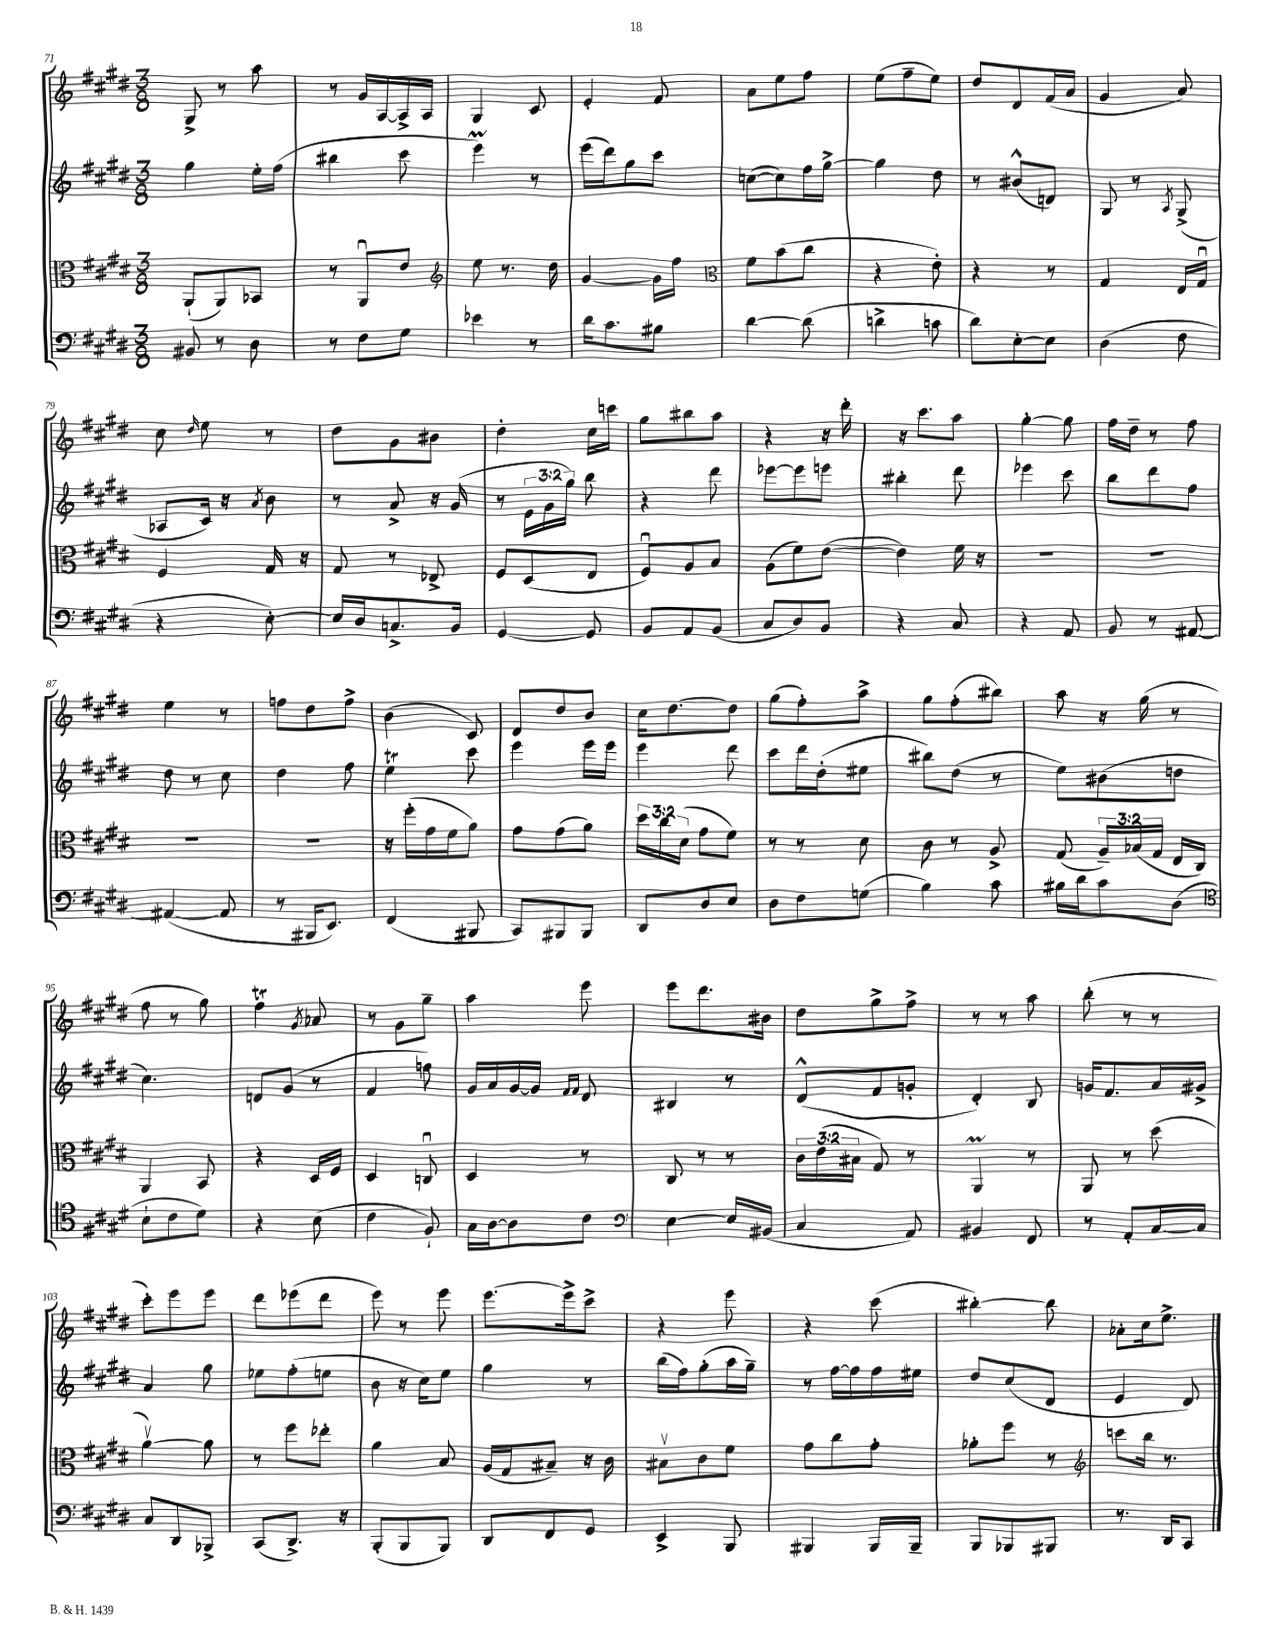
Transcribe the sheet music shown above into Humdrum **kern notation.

**kern	**kern	**kern	**kern
*part4	*part3	*part2	*part1
*staff4	*staff3	*staff2	*staff1
*clefF4	*clefC3	*clefG2	*clefG2
*k[f#c#g#d#]	*k[f#c#g#d#]	*k[f#c#g#d#]	*k[f#c#g#d#]
*M3/8	*M3/8	*M3/8	*M3/8
=71	=71	=71	=71
8BB#X/	(8AA`/L	4gg#\	8G#^/
8r	8AA/)	.	8r
8D#\	8BB-X/J	16ee'\LL	8aa\
.	.	(16ff#\JJ	.
=72	=72	=72	=72
8r	8r	4bb#X\	8r
8F#\L	8AAu/L	.	16g#/LL
.	.	.	[16A/
8G#\J	8e/J	8ccc#\	16A^/]
.	.	.	16A/JJ
=73	=73	=73	=73
*	*clefG2	*	*
4e-X\	8ee\	4eeeM\)	4G#/
.	8.r	.	.
8r	.	8r	8c#/
.	16dd#\	.	.
=74	=74	=74	=74
16d#\KL	[4g#/	(16eee\LL	4e'/
8.c#\	.	16ddd#\J)	.
.	.	8gg#\	.
8B#X\J	16g#\LL]	8ccc#\J	8f#/
.	16ff#\JJ	.	.
=75	=75	=75	=75
*	*clefC3	*	*
[4d#\	8f#\L	([8ccn\L	8a\L
.	(8b\	8cc\])	8ee\
(8d#\]	8cc#\J	16ff#\L	8ff#\J
.	.	[16gg#^\JJ	.
=76	=76	=76	=76
4dn^\	4r	4gg#\]	(8ee\L
.	.	.	8ff#~\
8cn\	8e'\)	8dd#\	8ee\J)
=77	=77	=77	=77
8d#\L)	4r	8r	8dd#/L
[8E'\	.	(8b#X^^/L	8d#/
8E\J]	8r	8dn/J)	(16f#/L
.	.	.	16a/JJ
=78	=78	=78	=78
(4D#\	4G#/	8G#/	4g#/
.	.	8r	.
.	.	8qA/	.
8F#\	16E/LL	(8G#^/	8a/)
.	16G#u/JJ	.	.
!!LO:LB:g=z
=79	=79	=79	=79
4r	4F#/	8A-X/L	8cc#\
.	.	.	16qqdd#/
.	.	16c#/Jk)	8ee\
.	.	16r	.
.	.	8qa/	.
[8E'\)	16G#/	8b\	8r
.	16r	.	.
=80	=80	=80	=80
16E/LL]	8G#/	8r	8dd#\L
16D#/J	.	.	.
8.Cn^/	8r	8a^/	8g#\
.	8E-X^/	16r	8b#X\J
16BB/Jk	.	(16g#/	.
=81	=81	=81	=81
[4GG#/	8F#/L	8r	4dd#'\
.	(8D#/	24e\LL	.
.	.	24g#\	.
.	.	24gg#\JJ)	.
8GG#/]	8E/J	8bb\	16cc#\LL
.	.	.	16cccn\JJ
=82	=82	=82	=82
8BB/L	8F#u/L)	4r	8gg#\L
8AA/	8A/	.	8bb#X\
(8BB/J	8B/J	8ddd#\	8aa\J
=83	=83	=83	=83
8C#/L	(8A\L	[8eee-X\L	4r
8D#/)	8f#\)	8eee-\]	.
8BB/J	([8e\J	8eeen\J	16r
.	.	.	16ddd#'\
=84	=84	=84	=84
4r	4e\])	4bb#X'\	16r
.	.	.	8.ccc#\L
8C#/	16f#\	8ddd#\	8aa\J
.	16r	.	.
=85	=85	=85	=85
4r	4.r	4eee-X\	[4gg#'\
8AA/	.	8ccc#\	8gg#\]
=86	=86	=86	=86
8BB/	4.r	8bb\L	16ff#\LL
.	.	.	16dd#~\JJ
8r	.	8ddd#\	8r
[8AA#X/	.	8ff#\J	8ff#\
!!LO:LB:g=z
=87	=87	=87	=87
(4AA#X/_	4.r	8dd#\	4ee\
.	.	8r	.
8AA#/]	.	8cc#\	8r
=88	=88	=88	=88
8r	4.r	4dd#\	8ffn\L
16BBB#X/KL	.	.	8dd#\
8.EE/J)	.	.	.
.	.	8ff#\	8ff^\J
=89	=89	=89	=89
(4FF#/	16r	4eeT\	(4b\
.	(16ff#'\LL	.	.
.	16g#\	.	.
.	16f#\J	.	.
8BBB#X/	8a\J)	8ccc#\	8c#/)
=90	=90	=90	=90
8CC#/L)	8g#\L	4eee\	8d#/L
8BBB#X/	(8g#\	.	8dd#/
8BBB#/J	8a\J)	16eee\LL	8b/J
.	.	16eee\JJ	.
=91	=91	=91	=91
8DD#/L	24dd#\LL	4eee\	16cc#\KL
.	24cc#\	.	.
.	.	.	[8.dd#\
.	(24d#\JJ	.	.
8D#/	8g#\L	.	.
8E/J	8f#\J)	8ddd#\	8dd#\J]
=92	=92	=92	=92
8D#\L	8r	8ccc#\L	(8gg#\L
8F#\	8r	16ddd#\L	8ff#'\)
.	.	(16dd#'\J	.
(8Gn\J	8d#\	8ee#X\J	8aa^\J
=93	=93	=93	=93
4B\)	8c#\	8bb#X\L)	8gg#\L
.	8r	(8dd#\J	(8ff#'\
8c#\	8A^/	8r	8bb#X\J)
=94	=94	=94	=94
16B#X\LL	(8G#/	8ee\L)	8aa\
16d#\J	.	.	.
8c#\	24A~/LL)	(8b#X\	16r
.	(24B-X/	.	.
.	.	.	(16gg#\
.	24G#/JJ	.	.
(8D#\J	16E/LL	8ddn\J	8r
.	16C#/JJ)	.	.
!!LO:LB:g=z
=95	=95	=95	=95
*clefC4	*	*	*
8B`\L	4AA/	4.cc#\)	8ff#\
8c#\	.	.	8r
8d#\J)	8BB/	.	8gg#\)
=96	=96	=96	=96
4r	4r	8dn/L	4ff#T\
.	.	(8g#/J	.
.	.	.	8qg#/
(8B\	16D#/LL	8r	8a-X/
.	16F#/JJ	.	.
=97	=97	=97	=97
4c#\	4D#/	4f#/	8r
.	.	.	8g#\L
8F#`/)	8Cnu/	8ffn\)	8gg#~\J
=98	=98	=98	=98
16G#\LL	4D#/	16g#/LL	4aa\
[16A\J	.	16a/	.
8A\]	.	[16g#/	.
.	.	16g#/JJ]	.
.	.	16qqf#/LL	.
.	.	16qqf#/JJ	.
8c#\J	8r	8d#/	8eee\
=99	=99	=99	=99
*clefF4	*	*	*
[4E\	8C#/	4B#X/	8eee\L
.	8r	.	8.ddd#\
16E/LL]	8r	8r	.
(16BB#X/JJ	.	.	16b#X\Jk
=100	=100	=100	=100
4C#/	24c#\LL	(8d#^^/L	8dd#\L
.	(24e\	.	.
.	24B#X\JJ	.	.
.	8G#/)	8f#/	8gg#^\
8AA/)	8r	8gn'/J	8ff#^\J
=101	=101	=101	=101
4BB#X/	4AAM/	4d#'/)	8r
.	.	.	8r
8FF#/	8r	8B/	8aa\
=102	=102	=102	=102
8r	8AA/	16gn/KL	(8bb'\
.	.	8.f#/	.
8AA'/L	8r	.	8r
[16C#/L	(8dd#\	16a/L	8r
16C#/JJ]	.	16g#X^/JJ	.
!!LO:LB:g=z
=103	=103	=103	=103
8C#/L	[4av\)	4a/	8ccc#'\L)
8DD#/	.	.	8eee\
8BBB-X^/J	8a\]	8gg#\	8eee\J
=104	=104	=104	=104
(8CC#/L	8r	8ee-X\L	8ddd#\L
8.DD#^/J)	8ff#\L	(8ff#'\	(8eee-X\
.	8ee-X'\J	8een\J	8ddd#\J
16r	.	.	.
=105	=105	=105	=105
(8BBB'/L	4a\	8b\	8eee\)
8BBB/	.	16r	8r
.	.	16cc#\KL)	.
8BBB/J)	8B/	8ee\J	8eee\
=106	=106	=106	=106
8DD#/L	(16A/LL	4gg#\	[8.eee\L
.	16G#/J	.	.
8FF#/	8B#X~/J)	.	.
.	.	.	16eee^\k]
8GG#/J	16r	8r	8ccc#^\J
.	16c#\	.	.
=107	=107	=107	=107
4EE^/	8B#Xv\L	(16bb\LL	4r
.	.	16ff#\J)	.
.	8c#\	(8gg#'\	.
8BBB/	8f#\J	16aa\L	8eee\
.	.	16gg#~\JJ)	.
=108	=108	=108	=108
4BBB#X/	8g#\L	8r	4r
.	8cc#\	[16ff#\LL	.
.	.	16ff#\]	.
16BBB#/LL	8g#'\J	16ff#\	(8ccc#\
16BBB#~/JJ	.	16ee#X\JJ	.
=109	=109	=109	=109
8BBB/L	8a-X'\L	8dd#/L	[4bb#X'\)
8BBB-X/	8ff#\J	(8cc#/	.
8BBB#X/J	8r	8d#/J	8bb#\]
=110	=110	=110	=110
*	*clefG2	*	*
8.r	8cccn\L	4e/	8a-X'\L
.	16bb\Jk	.	16cc#\k
16DD#/KL	8.r	.	8.ee^\J
8CC#/J	.	8d#/)	.
==	==	==	==
*-	*-	*-	*-
